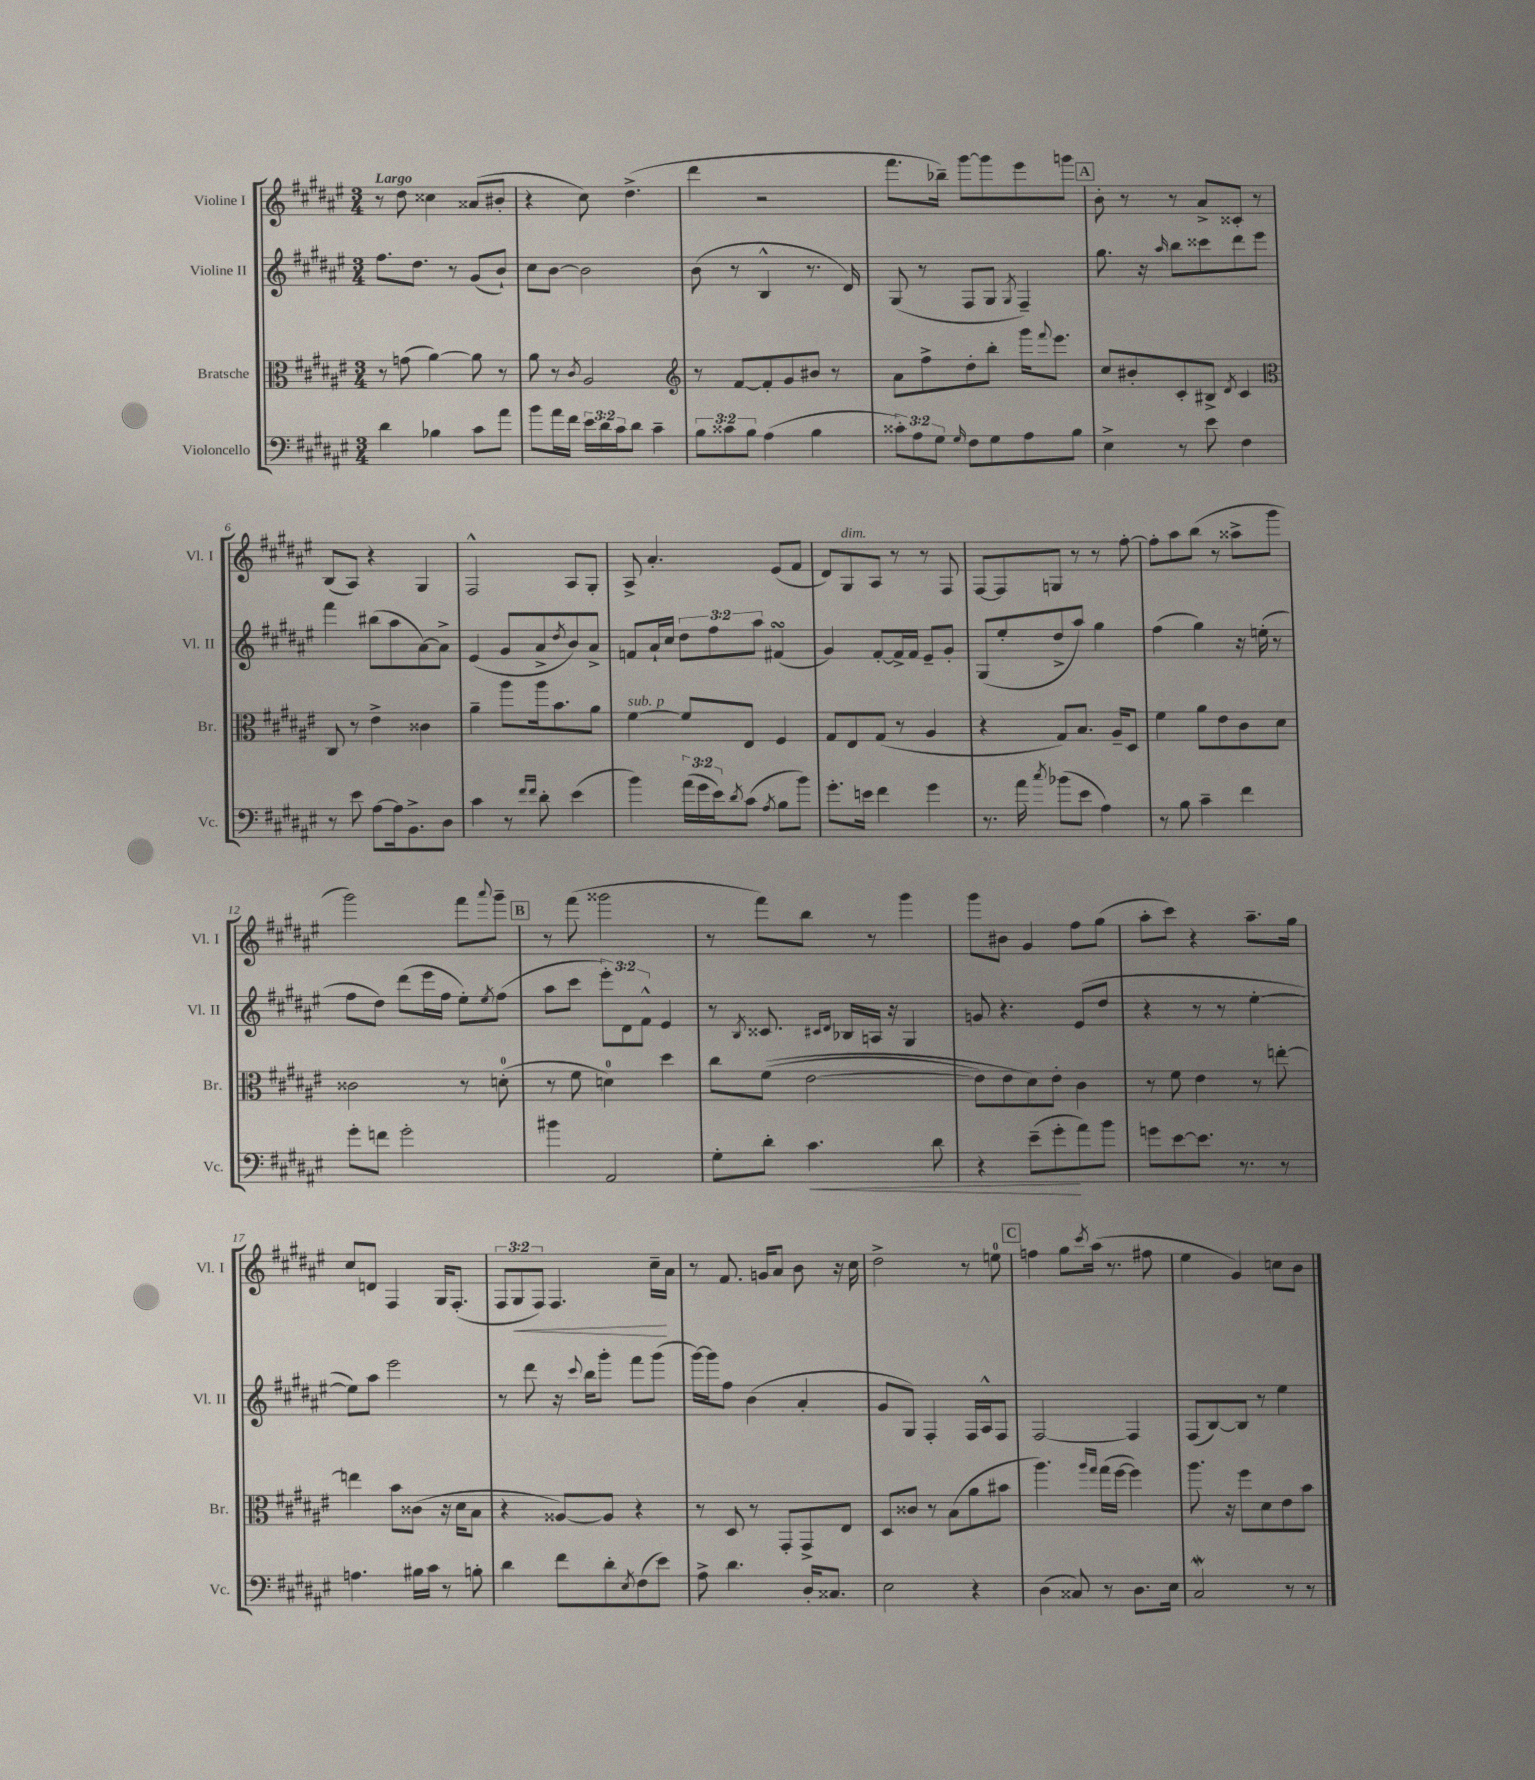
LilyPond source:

<<
\new StaffGroup <<
\new Staff = "s0" \with { instrumentName = "Violine I" shortInstrumentName = "Vl. I" } {
    \clef treble \key fis \major \numericTimeSignature \time 3/4 \override Staff.TupletNumber.text = #tuplet-number::calc-fraction-text \tempo "Largo"
    r8 dis''8 cisis''4 aisis'8( bis'8-. |
    r4 cis''8) dis''4.->( |
    dis'''4 r2 |
    fis'''8. bes''16--) gis'''8~ gis'''8 eis'''8 g'''8 |
    \mark \markup { \box "A" } b'8-. r8 r8 ais'8-> cisis'8-. r8 |
    b8( ais8) r4 gis4 |
    fis2-^ ais8 gis8-. |
    ais8-> ais'4.-. eis'8( fis'8 |
    dis'8) gis8^\markup { \italic "dim." } ais8 r8 r8 fis8 |
    fis8~ fis8 g8 r8 r8 fis''8~-. |
    fis''8-. ais''8 b''8( r8 aisis''8-> gis'''8 |
    gis'''2) fis'''8 \appoggiatura { ais'''8 } gis'''8-- |
    \mark \markup { \box "B" } r8 fis'''8( gisis'''2 |
    r8 fis'''8) b''8 r8 gis'''4 |
    gis'''8 bis'8 gis'4 fis''8 gis''8( |
    ais''8-. cis'''8) r4 ais''8.-- gis''16 |
    cis''8 d'8 fis4 gis16 fis8.-.( |
    \tuplet 3/2 { fis8 gis8\< fis8) } fis4. cis''16--\! ais'16 |
    r8 fis'8. g'16 ais'8 b'8 r16 cis''16 |
    dis''2-> r8 e''8-0 |
    \mark \markup { \box "C" } f''4 gis''8 \acciaccatura { cis'''8 } ais''16( r8. fis''8 |
    eis''4 gis'4) c''8 b'8 \bar "|." |
}
\new Staff = "s1" \with { instrumentName = "Violine II" shortInstrumentName = "Vl. II" } {
    \clef treble \key fis \major \numericTimeSignature \time 3/4 \override Staff.TupletNumber.text = #tuplet-number::calc-fraction-text
    fis''8. dis''8. r8 gis'8( b'8-!) |
    cis''8 b'8~ b'2 |
    b'8( r8 b4-^ r8. dis'16) |
    gis8( r8 fis8 gis8 \acciaccatura { gis8 } fis4--) |
    \mark \markup { \box "A" } gis''8. r16 \grace { ais''16 } b''8 cisis'''8 dis'''8 eis'''8 |
    fis'''4 bis''8( ais''8 ais'8~) ais'8-> |
    eis'4( gis'8 ais'8-> \acciaccatura { dis''8 } b'8) ais'8-> |
    f'8 ais'16-! cis''16 \tuplet 3/2 { dis''8 fis''8 ais''8 } fis'4\turn( |
    gis'4) fis'8~-. fis'16-> fis'16 eis'8-- gis'8-. |
    gis8( eis''8-. dis''8-> ais''8) gis''4 |
    fis''4( gis''4) r16 e''16-.( r8 |
    fis''8 dis''8) dis'''8( eis'''16 fis''16 eis''8-.) \acciaccatura { eis''8 } fis''8( |
    \mark \markup { \box "B" } ais''8 cis'''8 \tuplet 3/2 { eis'''8-.) dis'8 fis'8-^ } eis'4 |
    r8 \acciaccatura { b8 } cisis'8. \grace { cis'16 dis'16 } bes16 a16 r16 gis4 |
    g'8 r4. eis'8( dis''8 |
    r4 r8 r8 eis''4~-. |
    eis''8) ais''8 eis'''2 |
    r8 dis'''8 r16 \appoggiatura { cis'''8 } b''16 gis'''8-. fis'''8 gis'''8( |
    gis'''16~) gis'''16 fis''8 b'4( ais'4-. |
    gis'8 gis8) fis4-. fis16 ais16-^ fis8 |
    \mark \markup { \box "C" } fis2~ fis4 |
    fis8( b8~) b8 r8 eis''4 \bar "|." |
}
\new Staff = "s2" \with { instrumentName = "Bratsche" shortInstrumentName = "Br." } {
    \clef alto \key fis \major \numericTimeSignature \time 3/4
    r8 g'8( ais'4~) ais'8 r8 |
    ais'8 r8 \acciaccatura { cis'8 } ais2 |
    \clef treble r8 fis'8~ fis'8-. gis'8 bis'8 r8 |
    ais'8 fis''8-> dis''8-. b''8-. gis'''16 \appoggiatura { fis'''8 } eis'''8. |
    \mark \markup { \box "A" } cis''8 bis'8-. cis'8-. bis8-> \acciaccatura { dis'8 } cis'4 |
    \clef alto cis8 r8 eis'4-> cisis'4 |
    ais'4-- ais''8 ais''16 b'8. ais'8 |
    fis'4~^\markup { \italic "sub. p" } fis'8 eis8 fis4 |
    gis8 eis8 gis8( r8 ais4 |
    r4 gis8) b8. ais16-- dis8 |
    fis'4 ais'8 eis'8 cis'8 dis'8 |
    cisis'2 r8 d'8-0-.( |
    \mark \markup { \box "B" } r8 fis'8 d'4-0) dis''4 |
    cis''8 fis'8(\( eis'2~ |
    eis'8) eis'8 dis'8\) eis'8-. cis'4 |
    r8 fis'8 eis'4 r8 e''8~-. |
    e''4 b'8 cisis'8( r16 dis'16 b8 |
    r4 aisis8~) aisis8 r4 |
    r8 dis8 r8 gis,8-. gis,8-> eis8 |
    dis8 cisis'8 r8 b8( ais'8 bis'8 |
    \mark \markup { \box "C" } ais''4.) \grace { ais''16 gis''16 } gis''16( fis''16~ fis''4) |
    ais''8. r16 fis''8 dis'8 eis'8 b'8 \bar "|." |
}
\new Staff = "s3" \with { instrumentName = "Violoncello" shortInstrumentName = "Vc." } {
    \clef bass \key fis \major \numericTimeSignature \time 3/4 \override Staff.TupletNumber.text = #tuplet-number::calc-fraction-text
    dis'4 bes4 cis'8 ais'8 |
    b'8 ais'16 fis'16 \tuplet 3/2 { eis'16 dis'16 cis'16 } dis'8 cis'4-- |
    \tuplet 3/2 { b8 cisis'8 b8 } ais4( b4 |
    \tuplet 3/2 { cisis'8-.) ais8 gis8 } \grace { gis16 } fis8 gis8 ais8 b8 |
    \mark \markup { \box "A" } eis4-> r8 eis'8 fis4 |
    r8 eis'8 ais8~ ais16 b,8.-> dis8 |
    cis'4 r8 \grace { fis'16 fis'16 } dis'8-. eis'4( |
    b'4) \tuplet 3/2 { ais'16( gis'16 eis'16) } \acciaccatura { dis'8 } cis'8( \acciaccatura { ais8 } b8 b'8) |
    gis'8.-. e'16 fis'4 gis'4 |
    r8. ais'16 \acciaccatura { cis''8 } bes'8( eis'8 ais4) |
    r8 b8 cis'4-- fis'4 |
    gis'8-. f'8 gis'2-. |
    \mark \markup { \box "B" } bis'4 ais,2 |
    gis8-. dis'8-. cis'4.\< dis'8 |
    r4 eis'8--( gis'8-.\! ais'8) b'8 |
    g'8 eis'8~ eis'8. r8. r8 |
    a4. bis16 cis'16 r8 b8-. |
    dis'4 fis'8 dis'8-. \acciaccatura { eis8 } fis8( eis'8) |
    ais8-> dis'4. dis16-. cisis8. |
    eis2 r4 |
    \mark \markup { \box "C" } dis4( cisis8) r8 dis8. eis16 |
    cis2\mordent r8 r8 \bar "|." |
}
>>
>>
